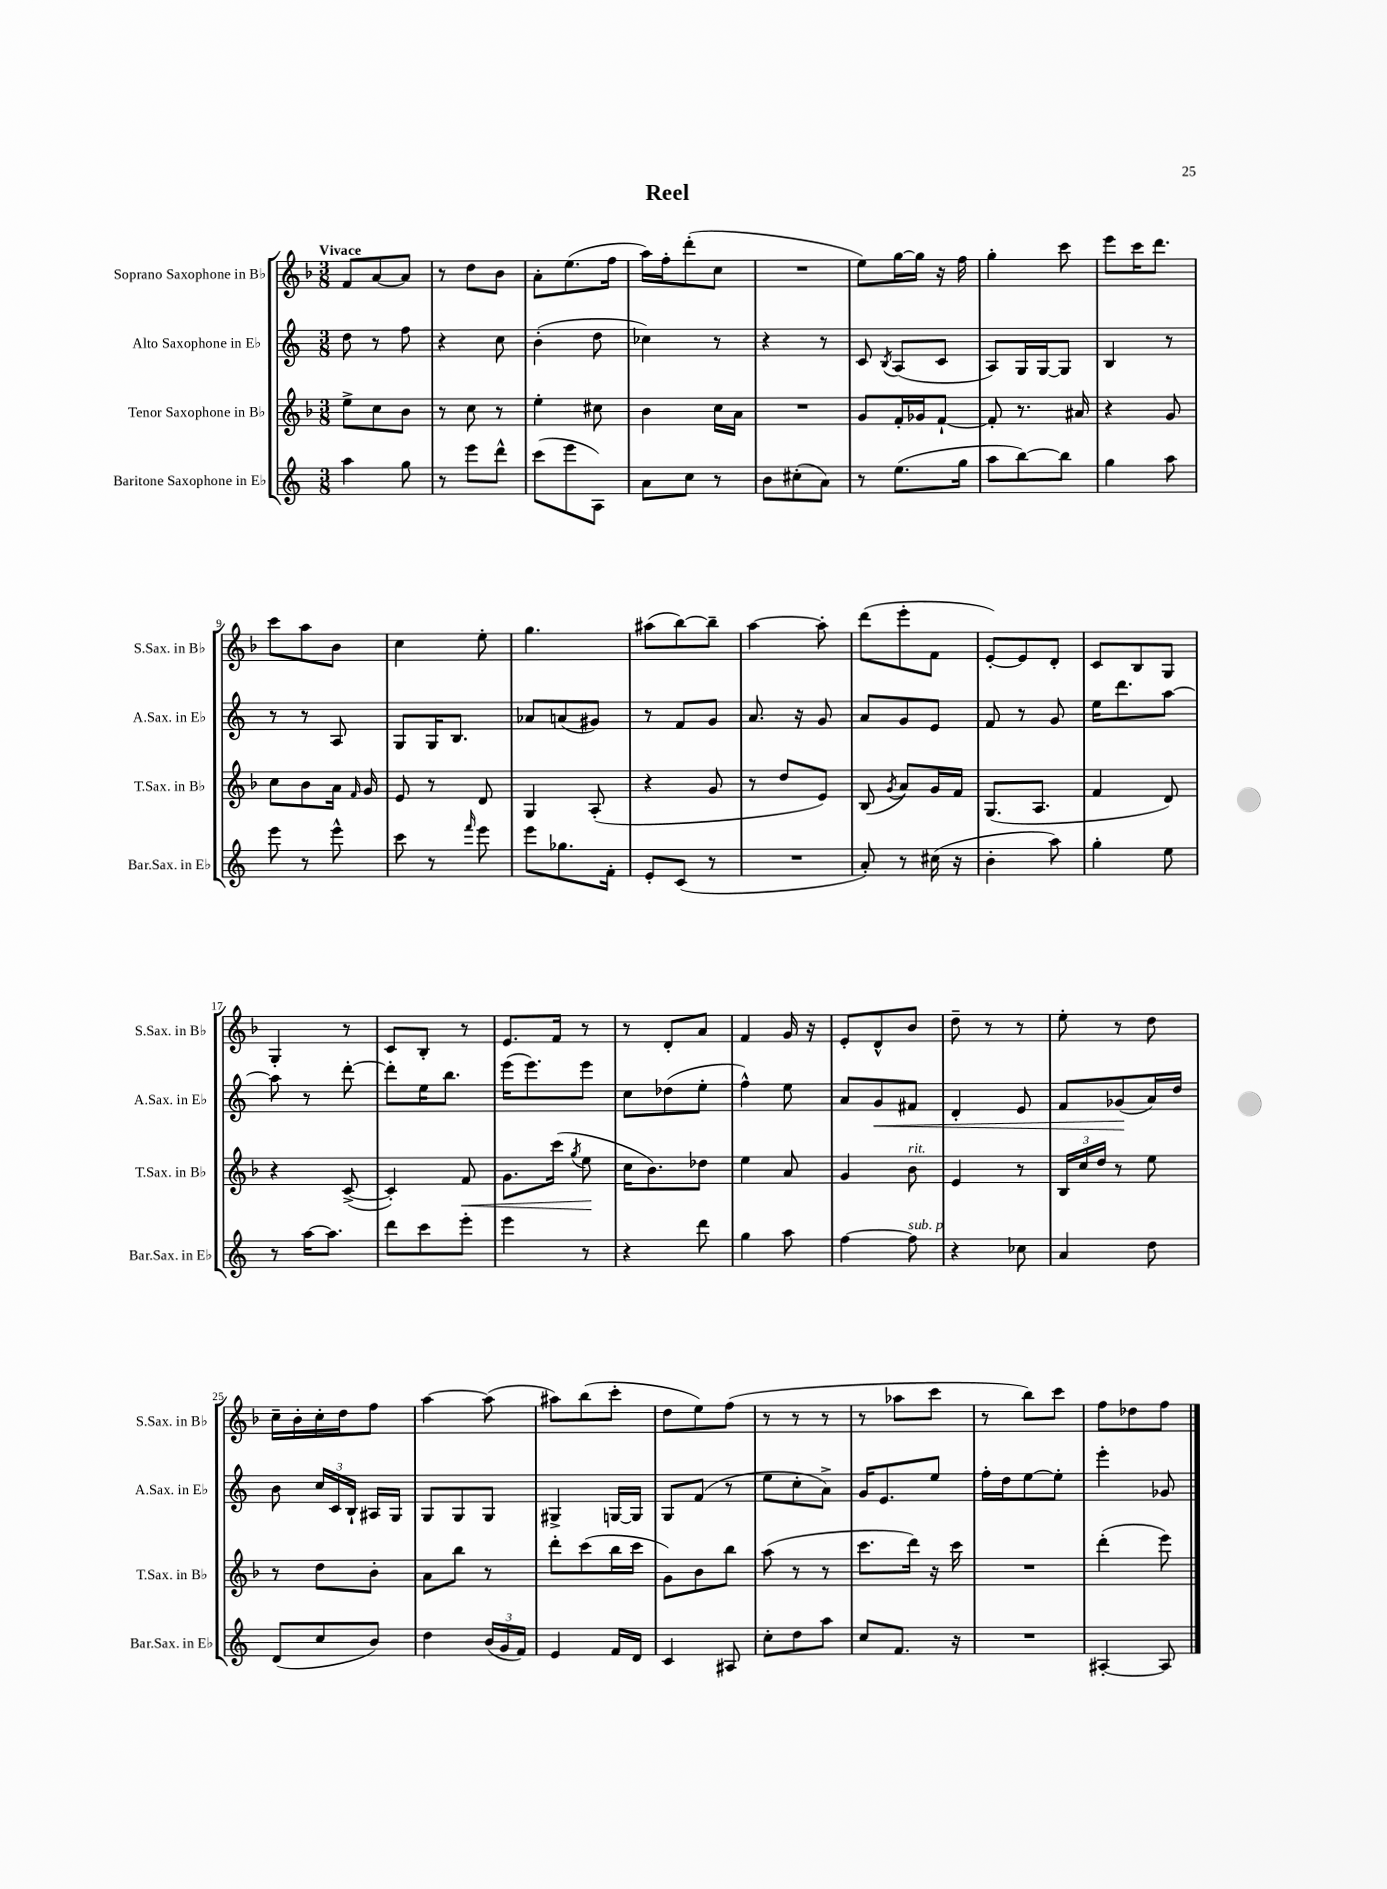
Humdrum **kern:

**kern	**kern	**kern	**kern
*staff4	*staff3	*staff2	*staff1
*clefG2	*clefG2	*clefG2	*clefG2
*k[]	*k[b-]	*k[]	*k[b-]
*M3/8	*M3/8	*M3/8	*M3/8
4aa	8ee^	8dd	8f
.	8cc	8r	[8a
8gg	8b-	8ff	8a]
=	=	=	=
8r	8r	4r	8r
8eee	8cc	.	8dd
8ddd^^	8r	8cc	8b-
=	=	=	=
(8ccc	4ee'	(4b'	8a'
8eee	.	.	(8.ee
8A)	8cc#	8dd	.
.	.	.	16ff
=	=	=	=
8a	4b-	4cc-)	16aa)
.	.	.	16ff'
8cc	.	.	(8ddd'
8r	16cc	8r	8cc
.	16a	.	.
=	=	=	=
8b	4.r	4r	4.r
(8cc#'	.	.	.
8a)	.	8r	.
=	=	=	=
8r	8g	8c	8ee)
.	.	8qB	.
(8.ee	16f'	(8A	[16gg
.	16g-	.	16gg]
.	[8f`	8c	16r
16gg	.	.	16ff
=	=	=	=
8aa	8f']	8A)	4gg'
[8bb)	8.r	16G	.
.	.	[16G	.
8bb]	.	8G]	8ccc
.	16a#	.	.
=	=	=	=
4gg	4r	4B	8eee
.	.	.	16ccc
.	.	.	8.ddd
8aa	8g	8r	.
=	=	=	=
8eee	8cc	8r	8ccc
8r	8b-	8r	8aa
8eee^^	16a	8A	8b-
.	16qqf	.	.
.	16g	.	.
=	=	=	=
8ccc	8e	8G	4cc
8r	8r	16G	.
.	.	8.B	.
16qqfff	.	.	.
8eee	8d	.	8ee'
=	=	=	=
8eee	4G	8a-	4.gg
8.gg-	.	(8a	.
.	(8A'	8g#)	.
16f'	.	.	.
=	=	=	=
8e'	4r	8r	(8aa#
(8c	.	8f	[8bb-)
8r	8g	8g	8bb-~]
=	=	=	=
4.r	8r	8.a	[4aa
.	8dd	.	.
.	.	16r	.
.	8e)	8g	8aa']
=	=	=	=
8a')	(8B-	8a	(8ddd
.	8qg	.	.
8r	8a)	8g	8eee'
(16cc#	16g	8e	8f
16r	16f	.	.
=	=	=	=
4b'	(8.G	8f	[8e')
.	.	8r	8e]
.	8.A	.	.
8aa)	.	8g	8d'
=	=	=	=
4gg'	4f	16ee	8c
.	.	8.ddd	.
.	.	.	8B-
8ee	8d)	[8aa	8G
=	=	=	=
8r	4r	8aa]	4G'
[16aa	.	8r	.
8.aa]	.	.	.
.	([8c^	[8ddd'	8r
=	=	=	=
8ddd	4c'])	8ddd']	8c
8ccc	.	16ee	8B-'
.	.	8.bb	.
8eee'	8f	.	8r
=	=	=	=
4eee	8.g	(16eee	8.e
.	.	8.eee)	.
.	(16ccc	.	16f
.	8qgg	.	.
8r	8ee	8eee	8r
=	=	=	=
4r	16cc	8cc	8r
.	8.b-)	.	.
.	.	(8dd-	8d'
8ddd	8dd-	8ee'	8a
=	=	=	=
4gg	4ee	4ff^^)	4f
8aa	8a	8ee	16g
.	.	.	16r
=	=	=	=
[4ff	4g	8a	8e'
.	.	8g	8d^^
8ff]	8b-	8f#	8b-
=	=	=	=
4r	4e	4d'	8dd~
.	.	.	8r
8cc-	8r	8e	8r
=	=	=	=
4a	24B-	8f	8ee'
.	24cc	.	.
.	24dd	.	.
.	8r	(8g-	8r
8dd	8ee	16a)	8dd
.	.	16dd	.
=	=	=	=
(8d	8r	8b	16cc~
.	.	.	16b-'
8cc	8dd	24cc	16cc'
.	.	24c	.
.	.	.	16dd
.	.	24B`	.
8b)	8b-'	16A#	8ff
.	.	16G	.
=	=	=	=
4dd	8a	8G	[4aa
.	8bb-	8G	.
(24b	8r	8G	(8aa]
24g	.	.	.
24f)	.	.	.
=	=	=	=
4e	8ddd'	4G#^	8aa#)
.	(8ccc	.	(8bb-
16f	16bb-	[16G	8ccc'
16d	16ccc	16G]	.
=	=	=	=
4c	8g)	8G	8dd
.	8b-	(8f	8ee)
8A#	8bb-	8r	(8ff
=	=	=	=
8cc'	(8aa	8ee	8r
8dd	8r	8cc'	8r
8aa	8r	8a^)	8r
=	=	=	=
8cc	8.ccc	16g	8r
.	.	8.e	.
8.f	.	.	8aa-
.	16ddd)	.	.
.	16r	8ee	8ccc
16r	16ccc	.	.
=	=	=	=
4.r	4.r	16ff'	8r
.	.	16dd	.
.	.	[8ee	8bb-)
.	.	8ee']	8ccc
=	=	=	=
[4A#'	(4ddd'	4eee'	8ff
.	.	.	8dd-
8A#]	8eee)	8g-	8ff
==	==	==	==
*-	*-	*-	*-
